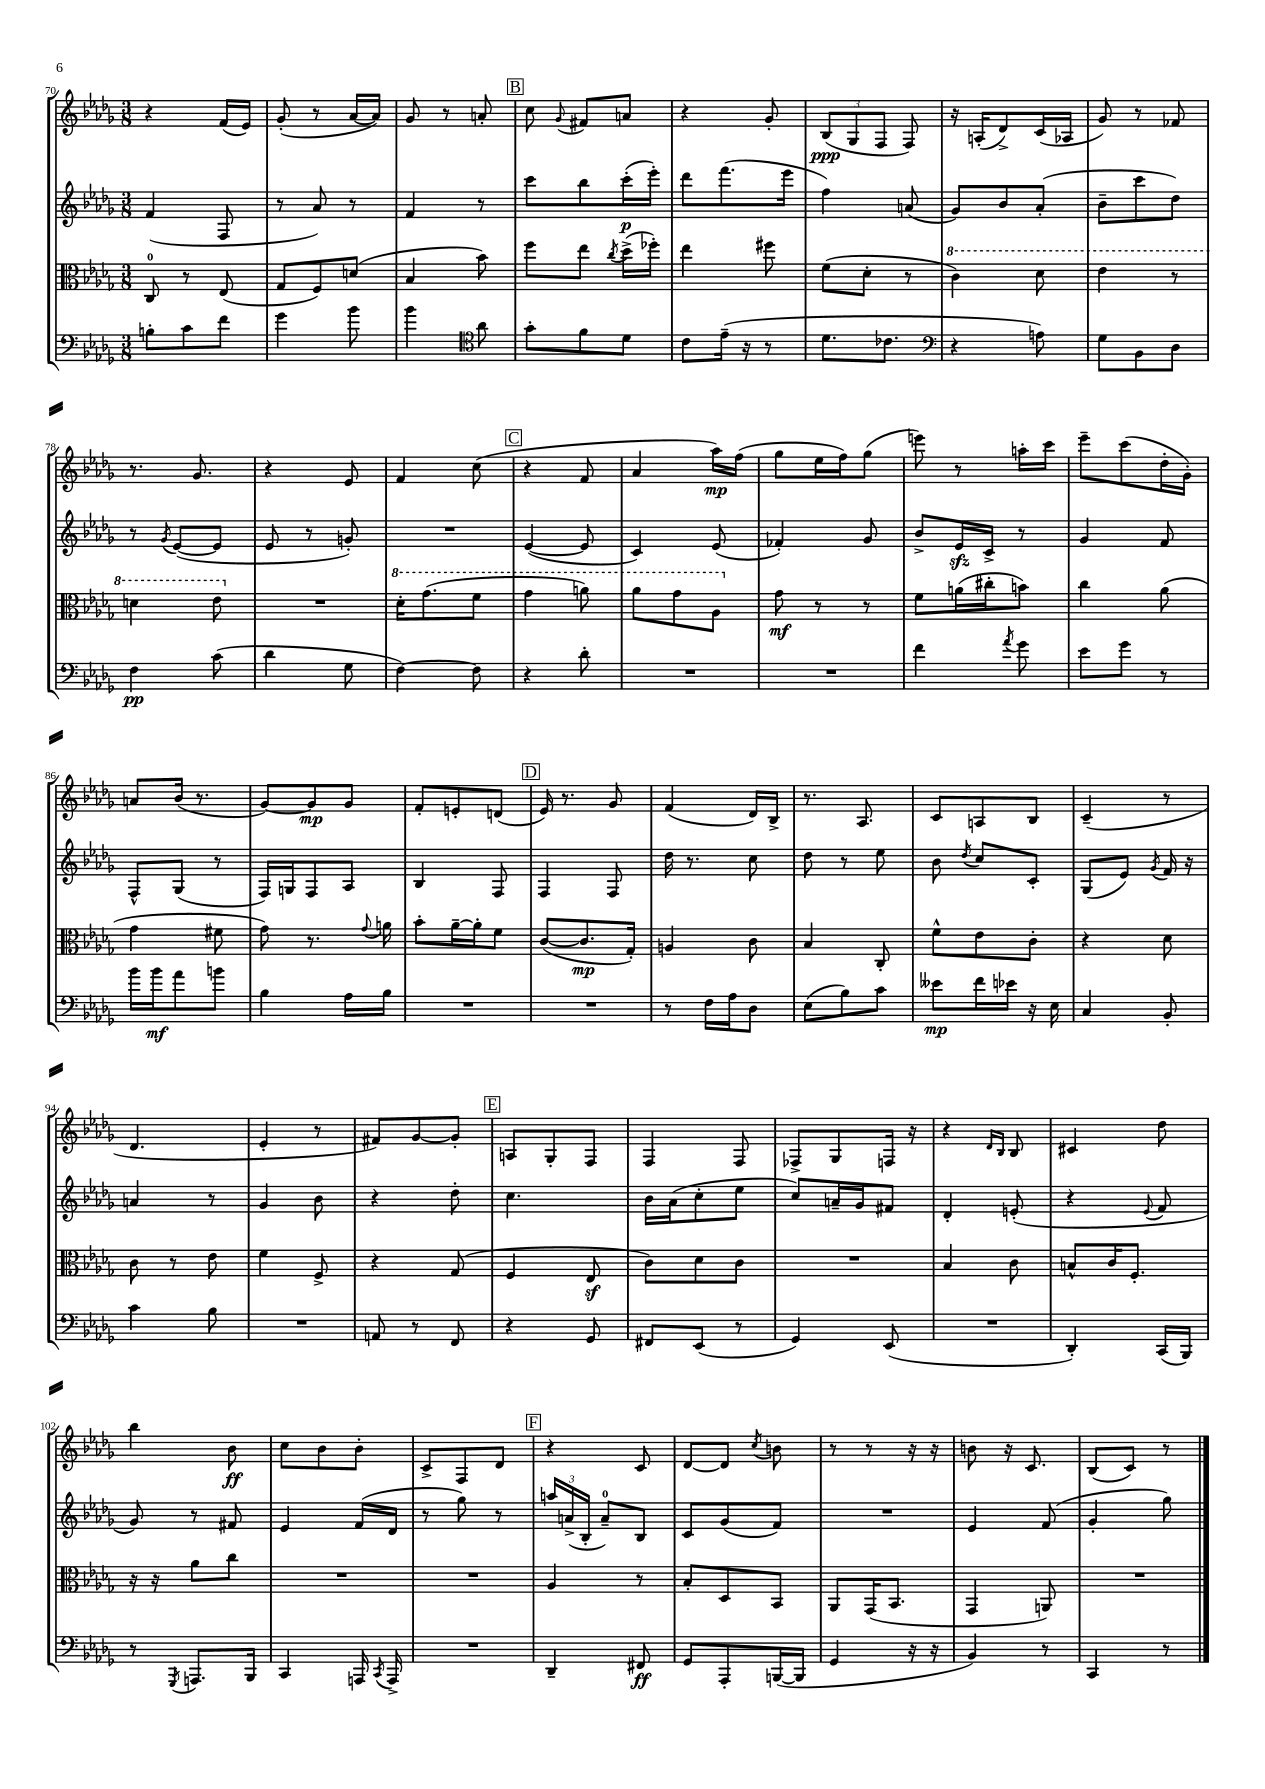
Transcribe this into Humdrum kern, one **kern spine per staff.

**kern	**dynam	**kern	**dynam	**kern	**dynam	**kern	**dynam
*part4	*part4	*part3	*part3	*part2	*part2	*part1	*part1
*staff4	*staff4	*staff3	*staff3	*staff2	*staff2	*staff1	*staff1
*clefF4	*	*clefC3	*	*clefG2	*	*clefG2	*
*k[b-e-a-d-g-]	*	*k[b-e-a-d-g-]	*	*k[b-e-a-d-g-]	*	*k[b-e-a-d-g-]	*
*M3/8	*	*M3/8	*	*M3/8	*	*M3/8	*
=70	=70	=70	=70	=70	=70	=70	=70
8Bn'\L	.	8C/	.	(4f/	.	4r	.
8c\	.	8r	.	.	.	.	.
8f\J	.	(8E-/	.	8F/	.	(16f/LL	.
.	.	.	.	.	.	16e-/JJ)	.
=71	=71	=71	=71	=71	=71	=71	=71
4g-\	.	8G-/L	.	8r	.	(8g-'/	.
.	.	8F/)	.	8a-/)	.	8r	.
8b-\	.	(8dn/J	.	8r	.	[16a-/LL	.
.	.	.	.	.	.	16a-/JJ])	.
=72	=72	=72	=72	=72	=72	=72	=72
4b-\	.	4B-/	.	4f/	.	8g-/	.
.	.	.	.	.	.	8r	.
*clefC4	*	*	*	*	*	*	*
8a-\	.	8b-\)	.	8r	.	8an'/	.
!!LO:REH:place=s1:t=B
=73	=73	=73	=73	=73	=73	=73	=73
8g-'\L	.	8ff\L	.	8ccc\L	.	8cc\	.
.	.	.	.	.	.	8qqg-/	.
8f\	.	8ee-\J	.	8bb-\	.	8f#X/L	.
.	.	8qcc/	.	.	.	.	.
8d-\J	.	(16dd-^\LL	.	(16ccc'\L	p	8an/J	.
.	.	16ff-X'\JJ)	.	16eee-'\JJ)	.	.	.
=74	=74	=74	=74	=74	=74	=74	=74
8c\L	.	4ee-\	.	8ddd-\L	.	4r	.
(16e-~\Jk	.	.	.	(8.fff\	.	.	.
16r	.	.	.	.	.	.	.
8r	.	8ff#X\	.	.	.	8g-'/	.
.	.	.	.	16eee-\Jk	.	.	.
=75	=75	=75	=75	=75	=75	=75	=75
8.d-\L	.	(8f\L	.	4ff\)	.	(12B-/L	ppp
.	.	.	.	.	.	12G-/	.
.	.	8d-'\J	.	.	.	.	.
.	.	.	.	.	.	12F/J	.
8.c-X\J	.	.	.	.	.	.	.
.	.	8r	.	(8an/	.	8F/)	.
=76	=76	=76	=76	=76	=76	=76	=76
*clefF4	*	*	*	*	*	*	*
*	*	*8va	*	*	*	*	*
4r	.	4cc\)	.	8g-/L)	.	16r	.
.	.	.	.	.	.	(16An'/KL	.
.	.	.	.	8b-/	.	8d-^/)	.
8An\)	.	8dd-\	.	(8a-'/J	.	(16c/L	.
.	.	.	.	.	.	16A-X/JJ	.
=77	=77	=77	=77	=77	=77	=77	=77
8G-\L	.	4ee-\	.	8b-~\L	.	8g-/)	.
8BB-\	.	.	.	8ccc\	.	8r	.
8D-\J	.	8r	.	8dd-\J)	.	8f-X/	.
!!LO:LB:g=z
=78	=78	=78	=78	=78	=78	=78	=78
4F\	pp	4ddn\	.	8r	.	8.r	.
.	.	.	.	8qg-/	.	.	.
.	.	.	.	([8e-/L	.	.	.
.	.	.	.	.	.	8.g-/	.
(8c\	.	8ee-\	.	8e-/J]	.	.	.
=79	=79	=79	=79	=79	=79	=79	=79
*	*	*X8va	*	*	*	*	*
4d-\	.	4.r	.	8e-/	.	4r	.
.	.	.	.	8r	.	.	.
8G-\	.	.	.	8gn'/)	.	8e-/	.
=80	=80	=80	=80	=80	=80	=80	=80
*	*	*8va	*	*	*	*	*
[4F\)	.	16dd-'\KL	.	4.r	.	4f/	.
.	.	(8.gg-\	.	.	.	.	.
8F\]	.	8ff\J	.	.	.	(8cc\	.
!!LO:REH:place=s1:t=C
=81	=81	=81	=81	=81	=81	=81	=81
4r	.	4gg-\	.	([4e-/	.	4r	.
8d-'\	.	8aan\)	.	8e-/]	.	8f/	.
=82	=82	=82	=82	=82	=82	=82	=82
4.r	.	8aa-\L	.	4c/)	.	4a-/	.
.	.	8gg-\	.	.	.	.	.
.	.	8a-\J	.	(8e-/	.	16aa-\LL)	mp
.	.	.	.	.	.	(16ff\JJ	.
=83	=83	=83	=83	=83	=83	=83	=83
*	*	*X8va	*	*	*	*	*
4.r	.	8g-\	mf	4f-X'/)	.	8gg-\L	.
.	.	8r	.	.	.	16ee-\L	.
.	.	.	.	.	.	16ff\J)	.
.	.	8r	.	8g-/	.	(8gg-\J	.
=84	=84	=84	=84	=84	=84	=84	=84
4f\	.	8f\L	.	8b-^/L	.	8eeen\)	.
.	.	(16an\L	.	16e-zz/L	.	8r	.
.	.	16cc#X'\J	.	16c^/JJ	.	.	.
8qa-/	.	.	.	.	.	.	.
8g-\	.	8bn\J)	.	8r	.	16aan'\LL	.
.	.	.	.	.	.	16ccc\JJ	.
=85	=85	=85	=85	=85	=85	=85	=85
8e-\L	.	4cc\	.	4g-/	.	8eee-~\L	.
8g-\J	.	.	.	.	.	(8ccc\	.
8r	.	(8a-\	.	8f/	.	16dd-'\L	.
.	.	.	.	.	.	16g-'\JJ)	.
!!LO:LB:g=z
=86	=86	=86	=86	=86	=86	=86	=86
16b-\LL	.	4g-\	.	8F^^/L	.	8an/L	.
16b-\J	mf	.	.	.	.	.	.
8a-\	.	.	.	(8G-/J	.	(16b-/Jk	.
.	.	.	.	.	.	8.r	.
8bn\J	.	8f#X\	.	8r	.	.	.
=87	=87	=87	=87	=87	=87	=87	=87
4B-\	.	8g-\)	.	16F/LL)	.	[8g-/L)	.
.	.	.	.	16Gn/J	.	.	.
.	.	8.r	.	8F/	.	8g-/]	mp
16A-\LL	.	.	.	8A-/J	.	8g-/J	.
.	.	8qqg-/	.	.	.	.	.
16B-\JJ	.	16an\	.	.	.	.	.
=88	=88	=88	=88	=88	=88	=88	=88
4.r	.	8b-'\L	.	4B-/	.	8f'/L	.
.	.	[16a-~\L	.	.	.	8en'/	.
.	.	16a-'\J]	.	.	.	.	.
.	.	8f\J	.	8F/	.	(8dn/J	.
!!LO:REH:place=s1:t=D
=89	=89	=89	=89	=89	=89	=89	=89
4.r	.	([8c/L	.	4F/	.	16e-/)	.
.	.	.	.	.	.	8.r	.
.	.	8.c/]	mp	.	.	.	.
.	.	.	.	8F/	.	8g-/	.
.	.	16G-'/Jk)	.	.	.	.	.
=90	=90	=90	=90	=90	=90	=90	=90
8r	.	4An/	.	16dd-\	.	(4f/	.
.	.	.	.	8.r	.	.	.
16F\LL	.	.	.	.	.	.	.
16A-\J	.	.	.	.	.	.	.
8D-\J	.	8c\	.	8cc\	.	16d-/LL)	.
.	.	.	.	.	.	16B-^/JJ	.
=91	=91	=91	=91	=91	=91	=91	=91
(8E-\L	.	4B-/	.	8dd-\	.	8.r	.
8B-\)	.	.	.	8r	.	.	.
.	.	.	.	.	.	8.A-/	.
8c\J	.	8C'/	.	8ee-\	.	.	.
=92	=92	=92	=92	=92	=92	=92	=92
8e--X\L	mp	8f^^\L	.	8b-\	.	8c/L	.
.	.	.	.	8qdd-/	.	.	.
16f\L	.	8e-\	.	8cc/L	.	8An/	.
16e-X\JJ	.	.	.	.	.	.	.
16r	.	8c'\J	.	8c'/J	.	8B-/J	.
16E-\	.	.	.	.	.	.	.
=93	=93	=93	=93	=93	=93	=93	=93
4C/	.	4r	.	(8G-/L	.	(4c~/	.
.	.	.	.	8e-/J)	.	.	.
.	.	.	.	8qg-/	.	.	.
8BB-'/	.	8d-\	.	16f/	.	8r	.
.	.	.	.	16r	.	.	.
!!LO:LB:g=z
=94	=94	=94	=94	=94	=94	=94	=94
4c\	.	8c\	.	4an/	.	4.d-/	.
.	.	8r	.	.	.	.	.
8B-\	.	8e-\	.	8r	.	.	.
=95	=95	=95	=95	=95	=95	=95	=95
4.r	.	4f\	.	4g-/	.	4e-'/	.
.	.	8F^/	.	8b-\	.	8r	.
=96	=96	=96	=96	=96	=96	=96	=96
8AAn/	.	4r	.	4r	.	8f#X/L)	.
8r	.	.	.	.	.	[8g-/	.
8FF/	.	(8G-/	.	8dd-'\	.	8g-'/J]	.
!!LO:REH:place=s1:t=E
=97	=97	=97	=97	=97	=97	=97	=97
4r	.	4F/	.	4.cc\	.	8An/L	.
.	.	.	.	.	.	8G-'/	.
8GG-/	.	8E-z/	.	.	.	8F/J	.
=98	=98	=98	=98	=98	=98	=98	=98
8FF#X/L	.	8c\L)	.	16b-\LL	.	4F/	.
.	.	.	.	(16a-\J	.	.	.
(8EE-/J	.	8d-\	.	8cc'\	.	.	.
8r	.	8c\J	.	8ee-\J	.	8F/	.
=99	=99	=99	=99	=99	=99	=99	=99
4GG-/)	.	4.r	.	8cc/L)	.	8F-X^/L	.
.	.	.	.	16an~/L	.	8G-/	.
.	.	.	.	16g-/J	.	.	.
(8EE-/	.	.	.	8f#X/J	.	16Fn/Jk	.
.	.	.	.	.	.	16r	.
=100	=100	=100	=100	=100	=100	=100	=100
4.r	.	4B-/	.	4d-'/	.	4r	.
.	.	.	.	.	.	16qqd-/LL	.
.	.	.	.	.	.	16qqB-/JJ	.
.	.	8c\	.	(8en'/	.	8B-/	.
=101	=101	=101	=101	=101	=101	=101	=101
4DD-'/)	.	8Bn^^/L	.	4r	.	4c#X/	.
.	.	16c/K	.	.	.	.	.
.	.	8.F'/J	.	.	.	.	.
.	.	.	.	8qqe-/	.	.	.
(16CC/LL	.	.	.	8f/	.	8dd-\	.
16BBB-/JJ)	.	.	.	.	.	.	.
!!LO:LB:g=z
=102	=102	=102	=102	=102	=102	=102	=102
8r	.	16r	.	8g-/)	.	4bb-\	.
.	.	16r	.	.	.	.	.
8qGGG-/	.	.	.	.	.	.	.
8.AAAn/L	.	8a-\L	.	8r	.	.	.
.	.	8cc\J	.	8f#X/	.	8b-\	ff
16BBB-/Jk	.	.	.	.	.	.	.
=103	=103	=103	=103	=103	=103	=103	=103
4CC/	.	4.r	.	4e-/	.	8cc\L	.
.	.	.	.	.	.	8b-\	.
16AAAn/	.	.	.	(16f/LL	.	8b-'\J	.
8qCC/	.	.	.	.	.	.	.
16AAA^/	.	.	.	16d-/JJ	.	.	.
=104	=104	=104	=104	=104	=104	=104	=104
4.r	.	4.r	.	8r	.	8c^/L	.
.	.	.	.	8gg-\)	.	8F/	.
.	.	.	.	8r	.	8d-/J	.
!!LO:REH:place=s1:t=F
=105	=105	=105	=105	=105	=105	=105	=105
4DD-~/	.	4A-/	.	24aan/LL	.	4r	.
.	.	.	.	(24an^/	.	.	.
.	.	.	.	24B-'/JJ	.	.	.
.	.	.	.	8a~/L)	.	.	.
8FF#X/	ff	8r	.	8B-/J	.	8c/	.
=106	=106	=106	=106	=106	=106	=106	=106
8GG-/L	.	8B-'/L	.	8c/L	.	[8d-/L	.
8AAA-'/	.	8D-/	.	(8g-/	.	8d-/J]	.
.	.	.	.	.	.	8qcc/	.
([16BBBn/L	.	8BB-/J	.	8f/J)	.	8bn\	.
16BBB/JJ]	.	.	.	.	.	.	.
=107	=107	=107	=107	=107	=107	=107	=107
4GG-/	.	8AA-/L	.	4.r	.	8r	.
.	.	(16GG-/K	.	.	.	8r	.
.	.	8.BB-/J	.	.	.	.	.
16r	.	.	.	.	.	16r	.
16r	.	.	.	.	.	16r	.
=108	=108	=108	=108	=108	=108	=108	=108
4BB-/)	.	4GG-/	.	4e-/	.	8bn\	.
.	.	.	.	.	.	16r	.
.	.	.	.	.	.	8.c/	.
8r	.	8AAn/)	.	(8f/	.	.	.
=109	=109	=109	=109	=109	=109	=109	=109
4CC/	.	4.r	.	4g-'/	.	(8B-/L	.
.	.	.	.	.	.	8c/J)	.
8r	.	.	.	8gg-\)	.	8r	.
==	==	==	==	==	==	==	==
*-	*-	*-	*-	*-	*-	*-	*-
